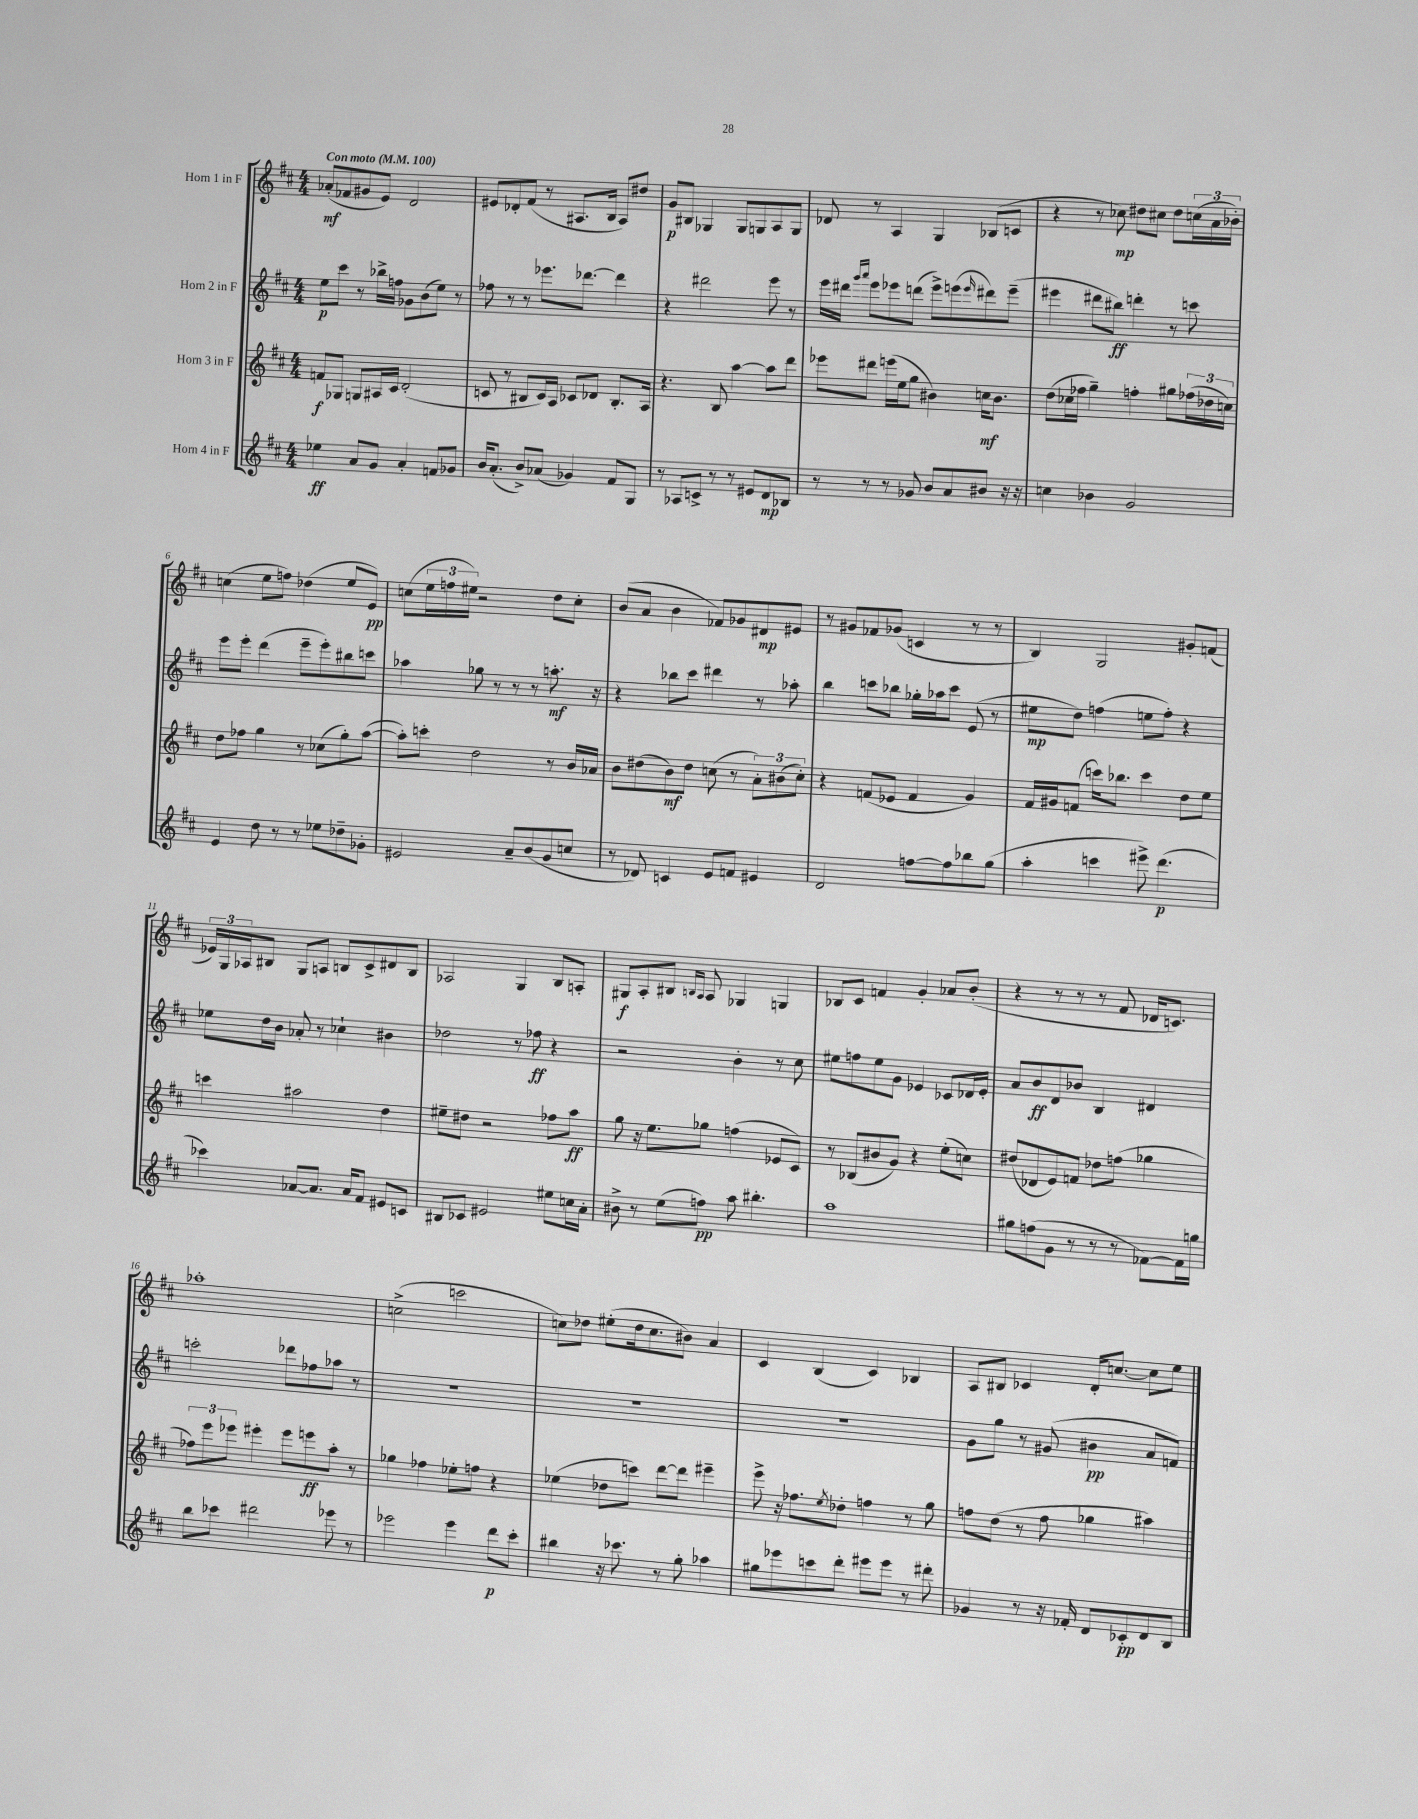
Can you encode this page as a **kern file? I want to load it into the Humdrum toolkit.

**kern	**kern	**kern	**kern
*staff4	*staff3	*staff2	*staff1
*clefG2	*clefG2	*clefG2	*clefG2
*k[f#c#]	*k[f#c#]	*k[f#c#]	*k[f#c#]
*M4/4	*M4/4	*M4/4	*M4/4
*MM100	*MM100	*MM100	*MM100
4ee-	8f	8ee	(8a-'
.	8G-	8ccc#	8f-
8a	8G	8r	8g#
8g	16A#	16bb-^	8e)
.	16c#	16ff	.
4a'	(2d'	8g-	2d
.	.	(8b	.
8f	.	8ee)	.
8g-	.	8r	.
=	=	=	=
16b	8c	8ff-	8e#
(8.a'	.	.	.
.	8r	8r	8d-'
8b^)	8B#	8r	(8f#
(8a-	16c)	8.eee-	8r
.	16A	.	.
4g-)	8c-	.	8.A#
.	.	[8.ddd-	.
.	8d-	.	.
.	.	.	16B
8f#	8.B#'	4ddd-]	8A#)
8G	.	.	8dd#
.	16A	.	.
=	=	=	=
8r	4.r	4r	8g
8A-	.	.	8B#
8c^	.	2ddd#	4G-
8r	8B	.	.
8r	[4aa	.	8G-
8e#	.	.	8G
8d	8aa]	8eee	8A
8B-	8ddd	8r	8G
=	=	=	=
8r	8eee-	16eee	8d-
.	.	16ddd#	.
.	.	16qqggg	.
.	.	16qqaaa	.
8r	8ddd#	8eee	8r
8r	(16eee	8eee-	4A
.	16ee	.	.
8g-	8gg	(8ddd	.
8b	4b#)	8eee-^)	4G
8a	.	(8eee	.
.	.	16qqeee	.
8b#	16cc	8ddd#)	(8B-
.	8.b#	.	.
16r	.	(8eee~	8c
16r	.	.	.
=	=	=	=
4cc	(8dd	4eee#	4r
.	16cc-	.	.
.	16ff-	.	.
4b-	4gg~)	8ddd#	8r
.	.	8bb#)	8cc-)
2g	4ff'	4ddd'	8dd#
.	.	.	8cc#
.	8gg#	8r	8dd#
.	(24ff-	8ccc	(24cc
.	24dd-	.	24a
.	24cc)	.	24b-')
=	=	=	=
4e	8dd	8eee	(4cc
.	8ff-	8eee'	.
8dd	4gg	(4ddd	8ee
8r	.	.	8ff)
8r	8r	8eee~	(4dd-
8ee-	(8cc-	8eee')	.
8dd-~	8gg')	8bb#	8ee
8g-'	([8aa	8ccc	8e)
=	=	=	=
2e#	8aa'])	4aa-	(8cc
.	8ccc'	.	24ee
.	.	.	24ff
.	.	.	24ee#)
.	2dd	8gg-	2r
.	.	8r	.
8a~	.	8r	.
(8b	.	8r	.
8g	8r	8.aa'	8dd
8cc	16b	.	8cc'
.	16a-	16r	.
=	=	=	=
8r	8b	4r	(8b
8d-)	(8dd#	.	8a
4c	8b)	8bb-	4b
.	8dd#	8ccc#	.
8e	(8cc	4ddd#	8f-)
8f	8r	.	8g-
4e#	12a')	8r	8d#
.	(12b#	.	.
.	.	8aa-'	8e#
.	12cc')	.	.
=	=	=	=
2d	4r	4bb	8r
.	.	.	8g#
.	(8f	8ccc	8f-
.	8e-	8bb-	(8g-
[8ff	4f	16gg-'	4c
.	.	16aa-	.
8ff]	.	8ccc	.
8bb-	4g)	(8e	8r
(8gg	.	8r	8r
=	=	=	=
4aa'	16f#	8ee#	4B)
.	16g#	.	.
.	(8f	8dd)	.
4ccc	16ccc)	(4ff	2G
.	8.bb-	.	.
8eee#^)	4ccc	8ee	.
(4.ddd	.	8ff')	.
.	8dd	4r	8g#'
.	8ee	.	(8f
=	=	=	=
4ccc-)	4ccc	8ee-	24e-)
.	.	.	24G
.	.	.	24A-
.	.	16dd	8B#
.	.	16b	.
[8a-	2aa#	8a-'	8G
8.a-]	.	8r	8A
.	.	4cc-`	8B
16a-	.	.	.
8f#	.	.	8c#^
8e#	4dd	4b#	8d#
8c	.	.	8B
=	=	=	=
8B#	8ee#~	2dd-	2A-
8c-	8dd#	.	.
2e#	2r	.	.
.	.	8r	4G
.	.	8ff-	.
8ee#	8ff-	4r	8B
16cc	8aa	.	8A'
16a'	.	.	.
=	=	=	=
8b#^	8gg	2r	8G#
8r	16r	.	8A'
.	8.ee	.	.
(8ee	.	.	8B#
.	.	.	16qqB
.	.	.	16qqA
8ff)	8gg-	.	8A
8aa	(4ff	4b'	4G-
4.bb#'	.	.	.
.	8e-	8r	4G
.	8c#)	8cc#	.
=	=	=	=
1aa	8r	8ee#	8B-
.	(8B-	8ff	8c#
.	8b#	8ee#	4f
.	8g)	8g	.
.	4r	4e-	4g'
.	(8ee'	8c-	8a-
.	8cc)	16d-	(8b'
.	.	16e-'	.
=	=	=	=
8gg#	(8dd#	8a	4r
(8ff	8d-	8b	.
8g	8e)	8d	8r
8r	8f	8b-	8r
8r	8dd-	4B	8r
8r	(8ff	.	8f#
[8f-)	4gg-	4d#	16d-
.	.	.	8.c)
16f-]	.	.	.
16gg	.	.	.
=	=	=	=
8bb	12ff-)	2ccc'	1aa-'
.	12eee	.	.
8ccc-	.	.	.
.	12eee-	.	.
2ddd#	4eee#'	.	.
.	8eee#	8ddd-	.
.	8eee	8ff-	.
8eee-	8aa'	8aa-	.
8r	8r	8r	.
=	=	=	=
2eee-	4gg-	1r	(2cc^
.	4ff-	.	.
4eee-	8ee-'	.	2ccc
.	8ff	.	.
8ddd	4r	.	.
8ccc#'	.	.	.
=	=	=	=
4bb#	(4ee-	1r	8cc)
.	.	.	8dd-
16r	8dd-	.	(8ee#'
8.ccc-	.	.	.
.	8ccc)	.	16dd-
.	.	.	8.cc
8r	[8ddd	.	.
8gg'	8ddd]	.	8b#)
4aa-	4eee#~	.	4a
=	=	=	=
8gg#	8eee^	1r	4c#
8eee-	16r	.	.
.	8.ff-	.	.
8ccc	.	.	(4B
.	8qee	.	.
8ddd'	8dd-'	.	.
8eee#	4ff	.	4c#)
8eee#	.	.	.
8r	8r	.	4B-
8ddd#'	8gg	.	.
=	=	=	=
4g-	8ff	8g	8A
.	(8dd	8gg	8B#
8r	8r	8r	4c-
16r	8ff	(8g#	.
16f-'	.	.	.
8d	4gg-	4b#	16d'
.	.	.	[8.cc
8c-'	.	.	.
8d	4aa#)	8a	8cc]
8B	.	8f)	8ee
==	==	==	==
*-	*-	*-	*-
